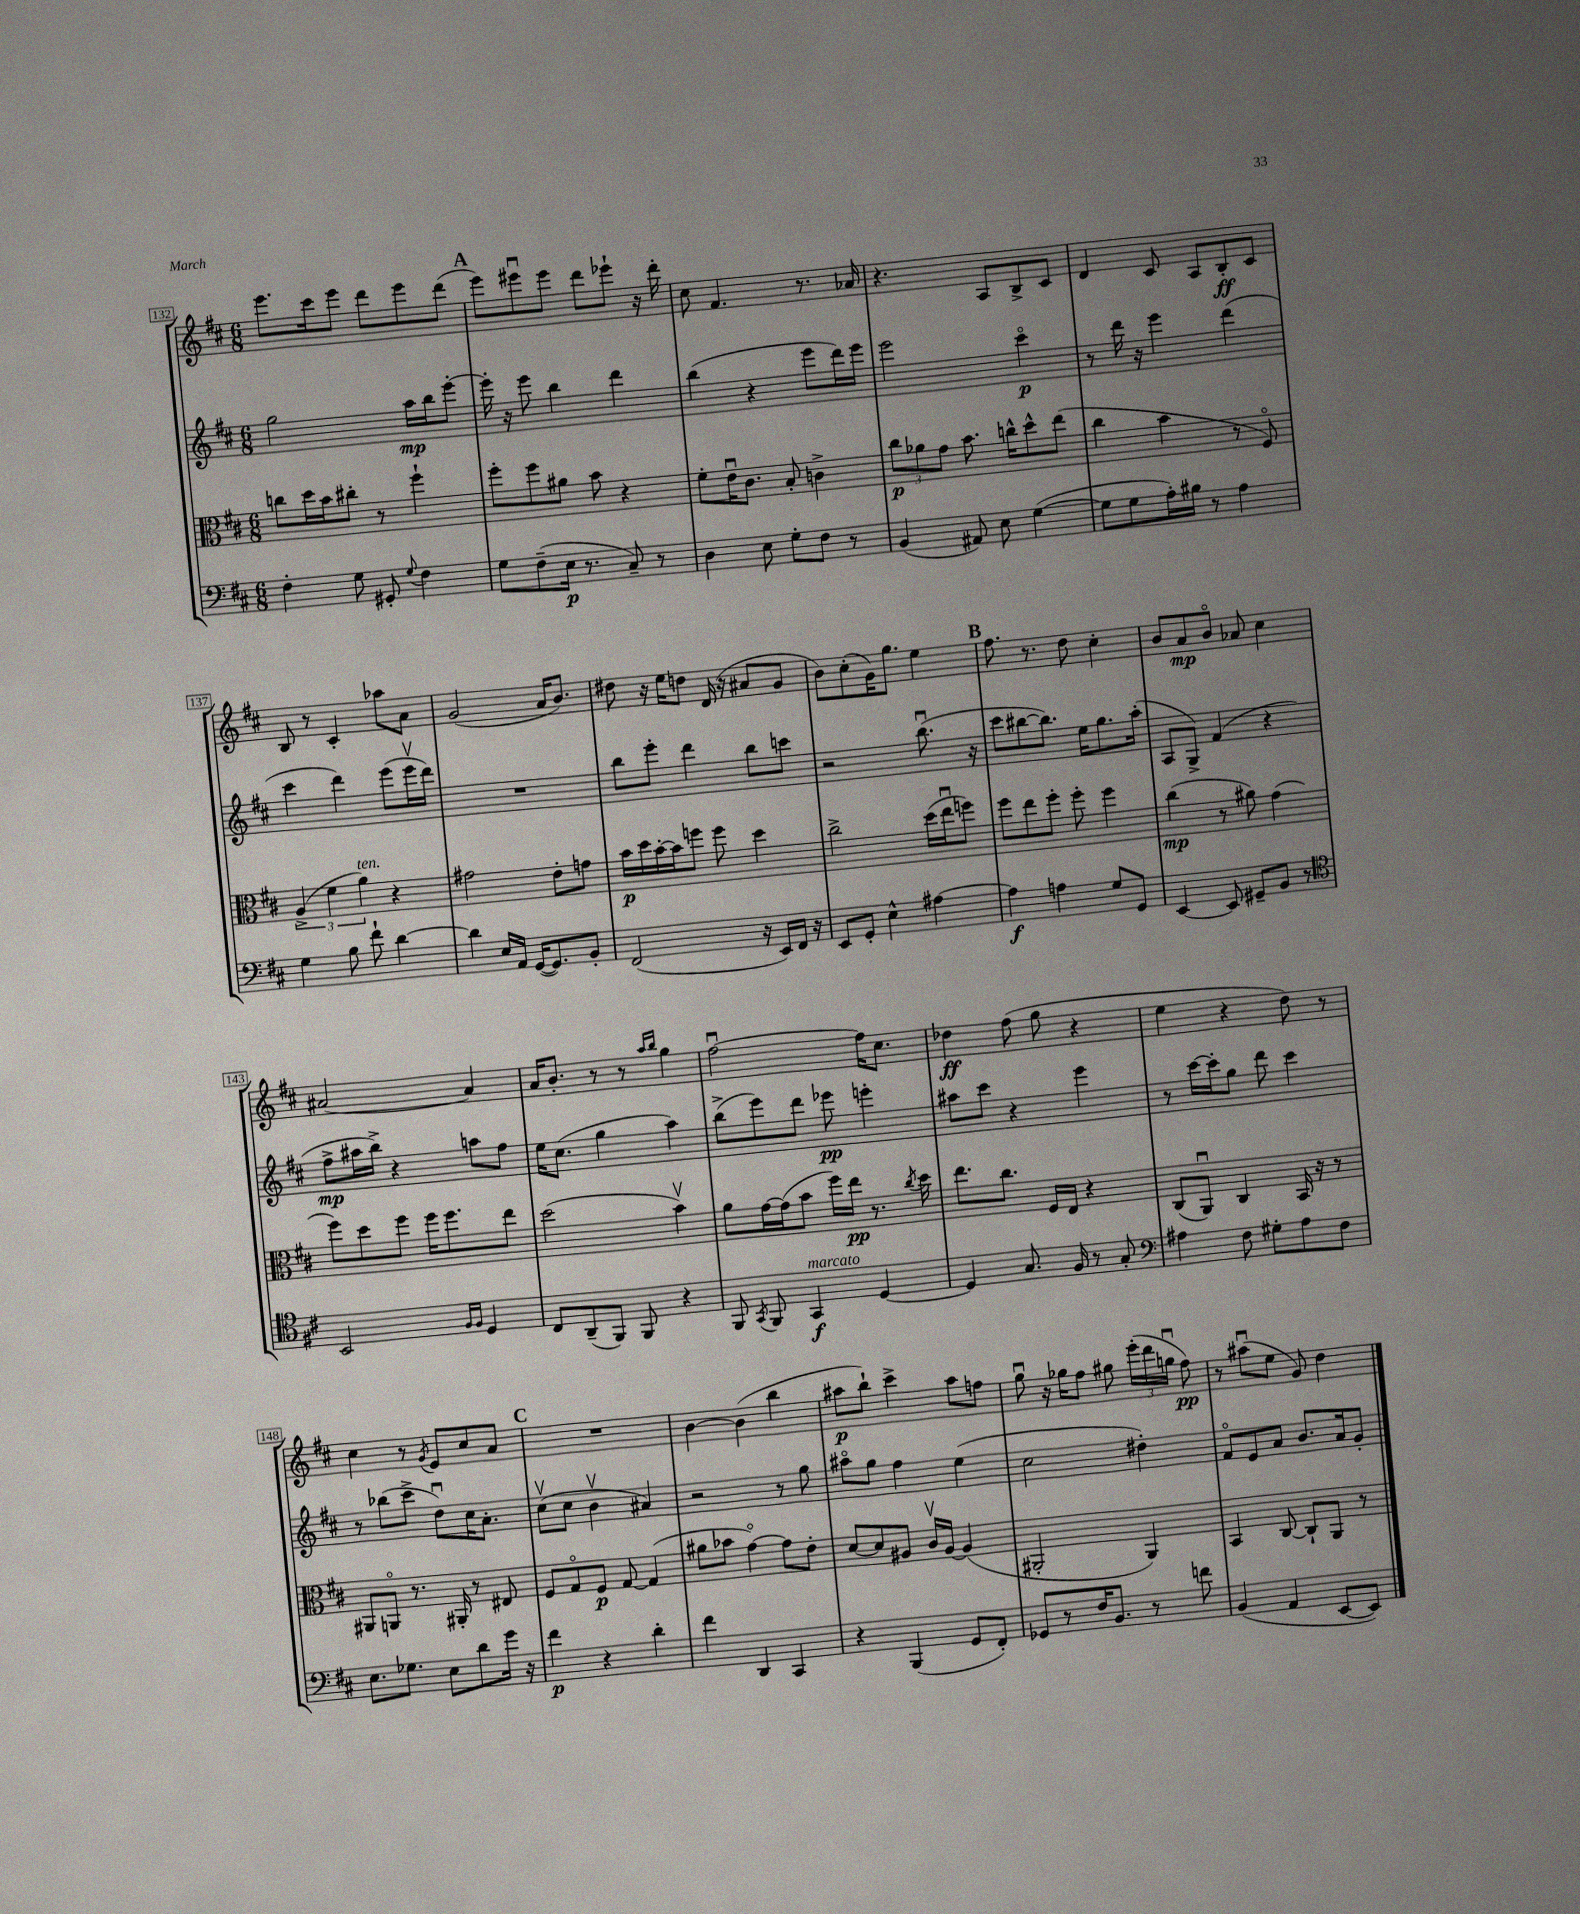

**kern	**dynam	**kern	**dynam	**kern	**dynam	**kern	**dynam
*part4	*part4	*part3	*part3	*part2	*part2	*part1	*part1
*staff4	*staff4	*staff3	*staff3	*staff2	*staff2	*staff1	*staff1
*clefF4	*	*clefC3	*	*clefG2	*	*clefG2	*
*k[f#c#]	*	*k[f#c#]	*	*k[f#c#]	*	*k[f#c#]	*
*M6/8	*	*M6/8	*	*M6/8	*	*M6/8	*
=132	=132	=132	=132	=132	=132	=132	=132
4F#'\	.	8ccn\L	.	2gg\	.	8.eee\L	.
.	.	16dd\L	.	.	.	.	.
.	.	16b\J	.	.	.	16ccc#\k	.
8G\	.	8cc#X'\J	.	.	.	8eee\J	.
8GG#X'/	.	8r	.	.	.	8ddd\L	.
8qqG/	.	.	.	.	.	.	.
4F#\	.	4ff#`\	.	16aa\LL	mp	8eee\	.
.	.	.	.	16bb\J	.	.	.
.	.	.	.	[8eee'\J	.	(8ddd\J	.
!!LO:REH:place=s1:t=A
=133	=133	=133	=133	=133	=133	=133	=133
8G\L	.	8ff#'\L	.	16eee'\]	.	8eee\L)	.
.	.	.	.	16r	.	.	.
(8F#~\	.	8ff#\	.	8eee\	.	8eee#Xu\	.
16E\Jk	p	8a#X\J	.	4bb\	.	8eee#\J	.
8.r	.	.	.	.	.	.	.
.	.	8b\	.	.	.	8ddd\L	.
8C#~/)	.	4r	.	4ddd\	.	8eee-X`\J	.
8r	.	.	.	.	.	16r	.
.	.	.	.	.	.	16ddd'\	.
=134	=134	=134	=134	=134	=134	=134	=134
4D\	.	8f#'\L	.	(4bb\	.	8cc#\	.
.	.	16eu\K	.	.	.	4.f#/	.
.	.	8.c#\J	.	.	.	.	.
8E\	.	.	.	4r	.	.	.
8G'\L	.	8B'/	.	.	.	.	.
8F#\J	.	4cn^\	.	8eee\L	.	8.r	.
8r	.	.	.	16ddd\L)	.	.	.
.	.	.	.	16eee\JJ	.	16a-X/	.
=135	=135	=135	=135	=135	=135	=135	=135
(4BB/	.	12cc#\L	p	2eee\	.	4.r	.
.	.	12a-X\	.	.	.	.	.
.	.	12g\J	.	.	.	.	.
8AA#X/)	.	8.b\	.	.	.	.	.
8E\	.	.	.	.	.	8A/L	.
.	.	16ccn^^\KL	.	.	.	.	.
([4G\	.	8dd^^\	.	4ccc#\	p	8B^/	.
.	.	(8ee\J	.	.	.	8c#/J	.
=136	=136	=136	=136	=136	=136	=136	=136
8G\L]	.	4cc#\	.	8r	.	4d/	.
8G\	.	.	.	16ddd\	.	.	.
.	.	.	.	16r	.	.	.
16A'\L)	.	4b\	.	4eee\	.	8c#/	.
16B#X\JJ	.	.	.	.	.	.	.
8r	.	.	.	.	.	8A/L	.
4A\	.	8r	.	(4ddd\	.	8B'/	ff
.	.	8F#/)	.	.	.	8c#/J	.
!!LO:LB:g=z
=137	=137	=137	=137	=137	=137	=137	=137
4G\	.	(6A^/	.	4ccc#\	.	8B/	.
.	.	.	.	.	.	8r	.
.	.	6f#\	.	.	.	.	.
8B\	.	.	.	4ddd\)	.	4c#'/	.
!	!	!LO:TX:a:i:t=ten.	!	!	!	!	!
.	.	6a\)	.	.	.	.	.
8f#`\	.	.	.	.	.	.	.
[4d\	.	4r	.	(8eee\L	.	8aa-X\L	.
.	.	.	.	16eeev\L	.	8a\J	.
.	.	.	.	16ddd\JJ)	.	.	.
=138	=138	=138	=138	=138	=138	=138	=138
4d\]	.	2g#X\	.	2.r	.	(2g/	.
16E/LL	.	.	.	.	.	.	.
16AA/JJ	.	.	.	.	.	.	.
([16GG/KL	.	.	.	.	.	.	.
8.GG/])	.	.	.	.	.	.	.
.	.	8e'\L	.	.	.	16a/KL	.
.	.	.	.	.	.	8.b/J)	.
8BB'/J	.	8gn\J	.	.	.	.	.
=139	=139	=139	=139	=139	=139	=139	=139
(2FF#/	.	16b\LL	p	8bb\L	.	8dd#X\	.
.	.	16dd\	.	.	.	.	.
.	.	[16b'\	.	8eee'\J	.	16r	.
.	.	16b\J]	.	.	.	16ee\KL	.
.	.	8ffn\J	.	4ddd\	.	8ddn\J	.
.	.	8ff\	.	.	.	(16d/	.
.	.	.	.	.	.	16r	.
16r	.	4dd\	.	8bb\L	.	8a#X/L	.
16EE/LL)	.	.	.	.	.	.	.
16FF#/JJ	.	.	.	8cccn\J	.	8g/J	.
16r	.	.	.	.	.	.	.
=140	=140	=140	=140	=140	=140	=140	=140
8EE/L	.	2cc#^\	.	2r	.	8b\L)	.
8GG'/J	.	.	.	.	.	(8cc#'\	.
4E^^\	.	.	.	.	.	16g\K)	.
.	.	.	.	.	.	8.gg\J	.
[4A#X\	.	(16dd\LL	.	(8.bbu\	.	4ee\	.
.	.	16eeu\J	.	.	.	.	.
.	.	8ffn\J)	.	.	.	.	.
.	.	.	.	16r	.	.	.
!!LO:REH:place=s1:t=B
=141	=141	=141	=141	=141	=141	=141	=141
4A#\]	f	8ff#\L	.	8ccc#\L	.	8.ff#\	.
.	.	8ee\	.	[8bb#X\	.	.	.
.	.	.	.	.	.	8.r	.
4An\	.	8ff#'\J	.	8.bb#\J])	.	.	.
.	.	8ff#'\	.	.	.	8dd\	.
.	.	.	.	16ee\KL	.	.	.
8G/L	.	4ff#\	.	8.gg\	.	4cc#'\	.
8GG/J	.	.	.	.	.	.	.
.	.	.	.	(16aa'\Jk	.	.	.
=142	=142	=142	=142	=142	=142	=142	=142
[4EE/	.	(4cc#\	mp	8A/L	.	8b/L	.
.	.	.	.	8G^/J)	.	8a/	mp
8EE/]	.	8r	.	(4f#/	.	8b/J	.
8GG#X~/L	.	8a#X\)	.	.	.	8a-X/	.
8BB/J	.	(4g\	.	4r	.	4cc#\	.
8r	.	.	.	.	.	.	.
!!LO:LB:g=z
=143	=143	=143	=143	=143	=143	=143	=143
*clefC4	*	*	*	*	*	*	*
2BB/	.	8ff#\L)	.	8ff#^\L	mp	[2a#X/	.
.	.	8dd\	.	16aa#X\L	.	.	.
.	.	.	.	16bb^\JJ)	.	.	.
.	.	8ff#\J	.	4r	.	.	.
.	.	16ff#\KL	.	.	.	.	.
.	.	8.ff#\	.	.	.	.	.
16qqF#/LL	.	.	.	.	.	.	.
16qqF#/JJ	.	.	.	.	.	.	.
4D/	.	.	.	8aan\L	.	4a#/]	.
.	.	8ee\J	.	8ff#\J	.	.	.
=144	=144	=144	=144	=144	=144	=144	=144
8C#/L	.	(2dd\	.	16ee\KL	.	16a/KL	.
.	.	.	.	(8.cc#\J	.	8.b'/J	.
(8AA~/	.	.	.	.	.	.	.
8FF#/J)	.	.	.	4gg\	.	8r	.
8FF#/	.	.	.	.	.	8r	.
.	.	.	.	.	.	16qqaa/LL	.
.	.	.	.	.	.	16qqbb/JJ	.
4r	.	4bv\)	.	4aa\)	.	4gg\	.
=145	=145	=145	=145	=145	=145	=145	=145
8FF#/	.	8a\L	.	(8bb^\L	.	[2ff#u\	.
8qGG/	.	.	.	.	.	.	.
8FF#/	.	[16g\L	.	8eee\)	.	.	.
.	.	(16g\J]	.	.	.	.	.
!LO:TX:a:i:t=marcato	!	!	!	!	!	!	!
4GG/	f	8b\J	.	8ddd\J	.	.	.
.	.	16ff#\LL)	.	8eee-X\	pp	.	.
.	.	16ee\JJ	pp	.	.	.	.
[4D/	.	8.r	.	4eeen'\	.	16ff#\KL]	.
.	.	.	.	.	.	8.cc#\J	.
.	.	8qcc#/	.	.	.	.	.
.	.	16dd\	.	.	.	.	.
=146	=146	=146	=146	=146	=146	=146	=146
4D/]	.	8.ee\L	.	8aa#X\L	.	4dd-X\	ff
.	.	.	.	8ccc#\J	.	.	.
.	.	8.cc#\J	.	.	.	.	.
8.G/	.	.	.	4r	.	(8ff#\	.
.	.	16F#/LL	.	.	.	8gg\	.
16F#/	.	16E/JJ	.	.	.	.	.
8r	.	4r	.	4eee\	.	4r	.
8G'/	.	.	.	.	.	.	.
=147	=147	=147	=147	=147	=147	=147	=147
*clefF4	*	*	*	*	*	*	*
4A#X\	.	(8C#/L	.	8r	.	4ee\	.
.	.	8AAu/J)	.	[16ccc#\LL	.	.	.
.	.	.	.	16ccc#'\J]	.	.	.
8F#\	.	4C#/	.	8gg\J	.	4r	.
8G#X'\L	.	.	.	8ddd\	.	.	.
8A#\	.	16BB/	.	4ccc#\	.	8dd\)	.
.	.	16r	.	.	.	.	.
8F#\J	.	8r	.	.	.	8r	.
!!LO:LB:g=z
=148	=148	=148	=148	=148	=148	=148	=148
8.E\L	.	8AA#X/L	.	8r	.	4cc#\	.
.	.	8AAn/J	.	(8bb-X\L	.	.	.
8.G-X\J	.	.	.	.	.	.	.
.	.	8.r	.	8ccc#^\J	.	8r	.
.	.	.	.	.	.	8qg/	.
8E\L	.	.	.	8ddu\L)	.	8e/L	.
.	.	16AA#X'/	.	.	.	.	.
8d\	.	8r	.	16cc#\K	.	8cc#/	.
.	.	.	.	8.a'\J	.	.	.
16g\Jk	.	8E#X/	.	.	.	8a/J	.
16r	.	.	.	.	.	.	.
!!LO:REH:place=s1:t=C
=149	=149	=149	=149	=149	=149	=149	=149
4f#\	p	8F#/L	.	(8cc#v\L	.	2.r	.
.	.	8G/	.	8cc#\J	.	.	.
4r	.	8F#/J	p	4bv\	.	.	.
.	.	[8G/	.	.	.	.	.
4d'\	.	(4G/]	.	4a#X/)	.	.	.
=150	=150	=150	=150	=150	=150	=150	=150
4f#\	.	8a#X\L	.	2r	.	[4b\	.
.	.	8b-X\J	.	.	.	.	.
4DD/	.	[4g\)	.	.	.	(4b\]	.
4CC#/	.	8g\L]	.	8r	.	4bb\	.
.	.	8e'\J	.	8gg\	.	.	.
=151	=151	=151	=151	=151	=151	=151	=151
4r	.	[8d/L	.	8aa#X\L	.	8aa#X\L	p
.	.	8d/]	.	8gg\J	.	8bb`\J)	.
(4BBB/	.	8A#X/J	.	4ff#\	.	4ccc#^\	.
.	.	16c#v/LL	.	.	.	.	.
.	.	[16A#/JJ	.	.	.	.	.
8GG/L	.	(4A#/]	.	(4ee\	.	8aa#\L	.
8FF#'/J)	.	.	.	.	.	8ffn\J	.
=152	=152	=152	=152	=152	=152	=152	=152
8GG-X/L	.	2AA#X'/	.	2cc#\	.	8ggu\	.
8r	.	.	.	.	.	16r	.
.	.	.	.	.	.	16gg-X\KL	.
16F#/K	.	.	.	.	.	8ff#\J	.
8.BB/J	.	.	.	.	.	.	.
.	.	.	.	.	.	8gg#X\	.
8r	.	4AA#/)	.	4dd#X'\)	.	(24eee'\LL	.
.	.	.	.	.	.	24ddd\	.
.	.	.	.	.	.	24ggnu\JJ	.
8fn\	.	.	.	.	.	8ff#\)	pp
=153	=153	=153	=153	=153	=153	=153	=153
(4BB/	.	4BB/	.	8f#/L	.	8r	.
.	.	.	.	8e/	.	(8aa#Xu\L	.
4AA/	.	[8C#/	.	8a/J	.	8ee\J	.
.	.	8C#`/L]	.	8.b/L	.	8g/)	.
[8EE/L	.	8AA/J	.	.	.	4dd\	.
.	.	.	.	16a/k	.	.	.
8EE/J])	.	8r	.	8g'/J	.	.	.
==	==	==	==	==	==	==	==
*-	*-	*-	*-	*-	*-	*-	*-
